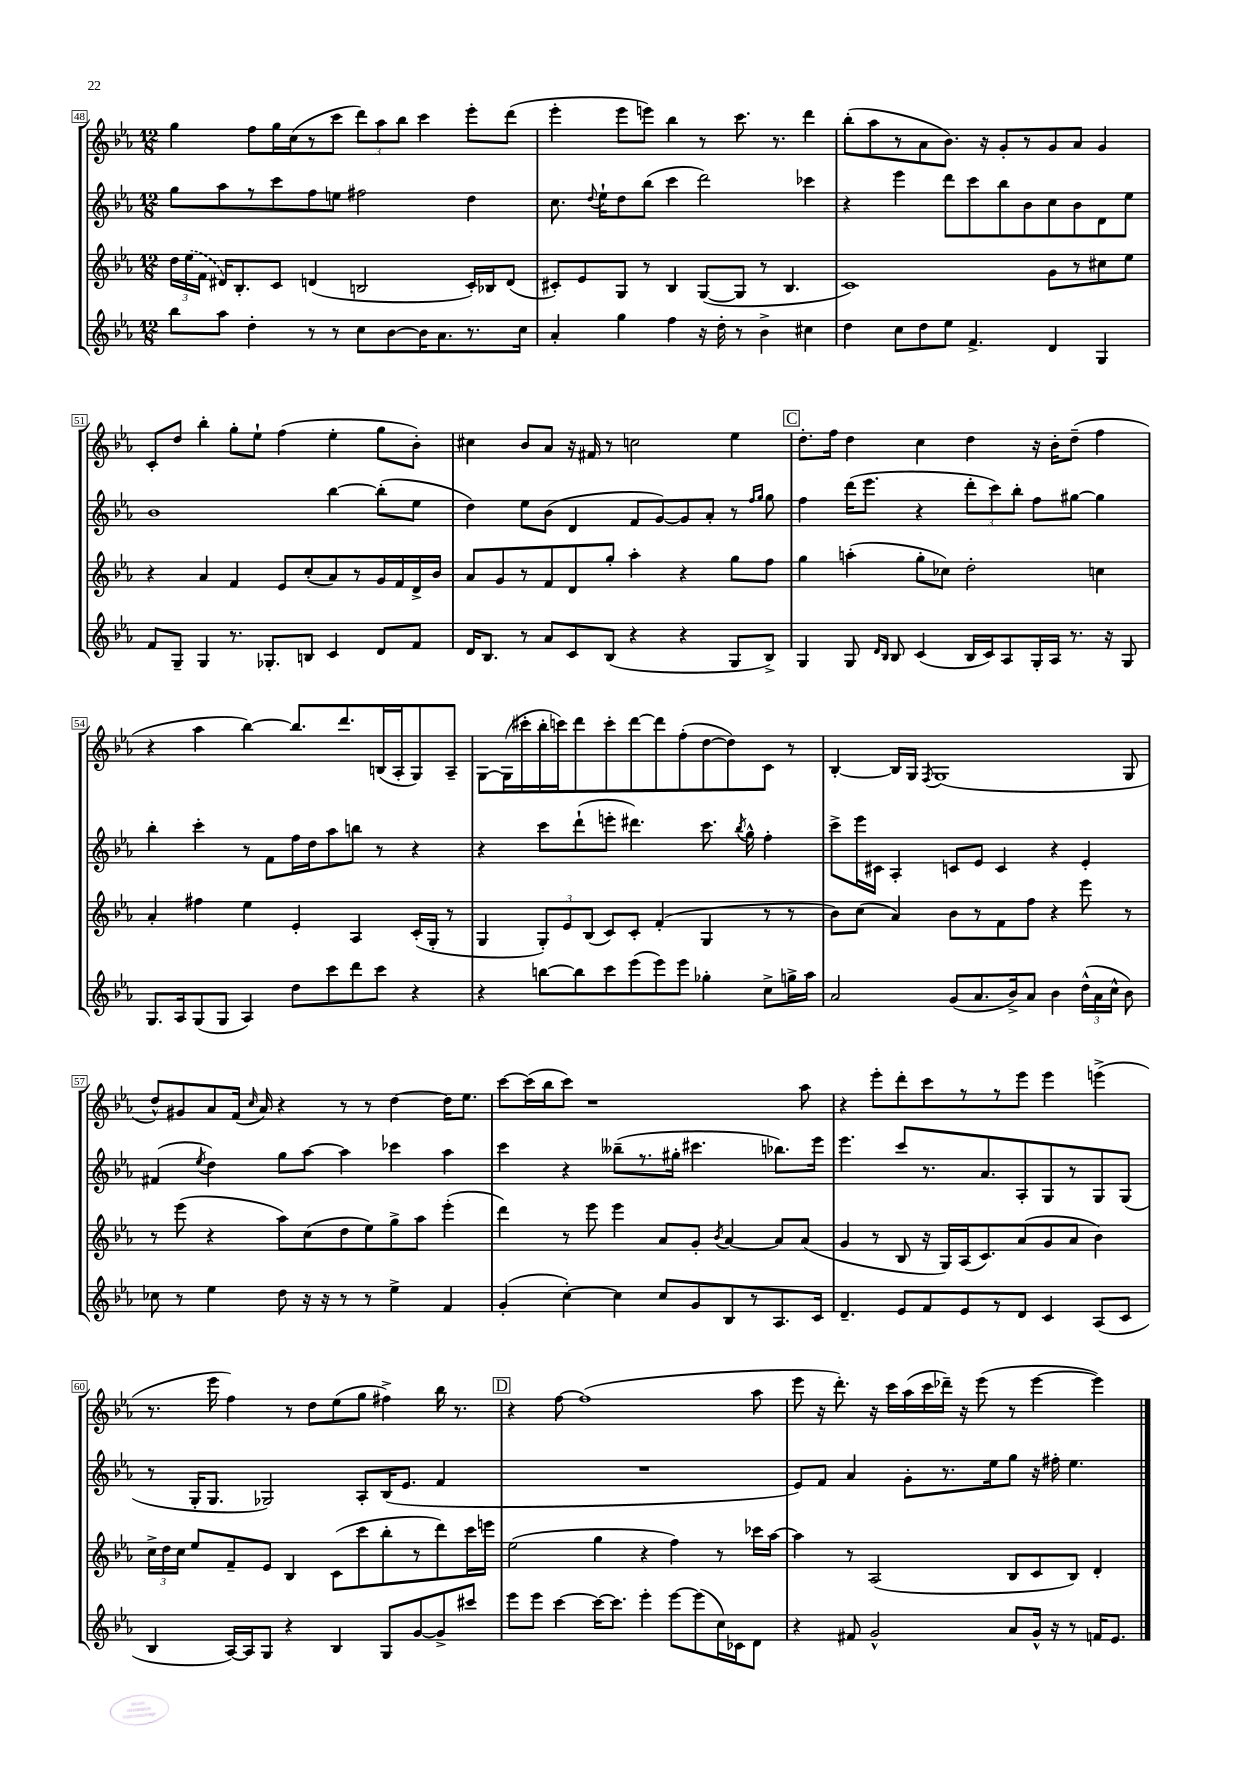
<<
\new StaffGroup <<
\new Staff = "s0" {
    \clef treble \key ees \major \numericTimeSignature \time 12/8
    \autoBeamOff g''4 f''8[ g''16 c''16( r8 c'''8] \tuplet 3/2 { d'''8[) aes''8 bes''8] } c'''4 ees'''8[-. d'''8]( |
    ees'''4-. ees'''8[ e'''8]) bes''4 r8 c'''8. r8. d'''4 |
    bes''8[-.( aes''8 r8 aes'8 bes'8.]) r16 g'8[-. r8 g'8 aes'8] g'4 |
    c'8[-. d''8] bes''4-. g''8[-. ees''8]-! f''4( ees''4-. g''8[ bes'8]-.) |
    cis''4 bes'8[ aes'8] r16 fis'16 r8 c''2 ees''4 |
    \mark \markup { \box "C" } d''8.[-. f''16] d''4 c''4 d''4 r16 bes'16[-. d''8]--( f''4 |
    r4 aes''4 bes''4~) bes''8.[ d'''8. b16( aes16-. g8) aes8]-- |
    g8[~ g16( cis'''16-. bes''16-. c'''16) d'''8 c'''8-. d'''8~ d'''8 f''8-.( d''8~ d''8) c'8] r8 |
    bes4~-. bes16[ g16] \acciaccatura { f8 } g1( g8 |
    d''8[-^) gis'8 aes'8 f'16]( \grace { c''16 } aes'16) r4 r8 r8 d''4~ d''16[ ees''8.] |
    c'''8[~ c'''16( bes''16 c'''8]) r1 aes''8 |
    r4 ees'''8[-. d'''8-. c'''8 r8 r8 ees'''8] ees'''4 e'''4->( |
    r8. ees'''16 f''4) r8 d''8[ ees''8( g''8] fis''4->) bes''16 r8. |
    \mark \markup { \box "D" } r4 f''8~ f''1( aes''8 |
    ees'''8 r16 d'''8.-.) r16 c'''16[ aes''16( c'''16 des'''16]--) r16 ees'''8( r8 ees'''4~ ees'''4) \bar "|." |
}
\new Staff = "s1" {
    \clef treble \key ees \major \numericTimeSignature \time 12/8
    \autoBeamOff g''8[ aes''8 r8 c'''8 f''8 e''8] fis''2 d''4 |
    c''8. \appoggiatura { d''8 } ees''16[-! d''8 bes''8]( c'''4 d'''2) ces'''4 |
    r4 ees'''4 d'''8[ c'''8 bes''8 bes'8 c''8 bes'8 d'8 ees''8] |
    bes'1 bes''4~ bes''8[-.( ees''8] |
    d''4) ees''8[ bes'8]( d'4 f'8[ g'8~) g'8 aes'8]-. r8 \grace { f''16[ g''16] } g''8 |
    \mark \markup { \box "C" } f''4 d'''16[( ees'''8.] r4 \tuplet 3/2 { d'''8[-. c'''8) bes''8]-. } f''8[ gis''8]~ gis''4 |
    bes''4-. c'''4-. r8 f'8[ f''16 d''16 aes''8 b''8] r8 r4 |
    r4 c'''8[ d'''8-!( e'''8]-. dis'''4.) c'''8. \acciaccatura { bes''8 } g''16-^ f''4-. |
    c'''8[-> ees'''16 cis'16] aes4-. c'8[ ees'8] c'4 r4 ees'4-. |
    fis'4( \acciaccatura { ees''8 } d''4) g''8[ aes''8]~ aes''4 ces'''4 aes''4 |
    c'''4 r4 beses''8[--( r8. gis''16]-. cis'''4. bes''8.[) ees'''16] |
    ees'''4. c'''8[ r8. aes'8. aes8-. g8 r8 g8 g8]( |
    r8 g16[-. g8.] ges2) aes8[-. bes16( ees'8.] f'4 |
    \mark \markup { \box "D" } R1. |
    ees'8[) f'8] aes'4 g'8[-. r8. ees''16 g''8] r16 fis''16-. ees''4. \bar "|." |
}
\new Staff = "s2" {
    \clef treble \key ees \major \numericTimeSignature \time 12/8
    \autoBeamOff \tuplet 3/2 { d''16[ \once \slurDashed ees''16( f'16] } dis'16[) bes8.-. c'8] d'4( b2 c'16[-.) bes16 d'8]( |
    cis'8[-.) ees'8 g8] r8 bes4 g8[~( g8] r8 bes4. |
    c'1) g'8[ r8 cis''8 ees''8] |
    r4 aes'4 f'4 ees'8[ c''8-.( aes'8) r8 g'16 f'16 d'16-> bes'16] |
    aes'8[ g'8 r8 f'8 d'8 g''8]-. aes''4-. r4 g''8[ f''8] |
    \mark \markup { \box "C" } g''4 a''4-.( g''8[-. ces''8]) d''2-. c''4 |
    aes'4-. fis''4 ees''4 ees'4-. aes4 c'16[-.( g16]-. r8 |
    g4 \tuplet 3/2 { g8[-.) ees'8 bes8]( } c'8[) c'8]-. f'4-.( g4 r8 r8 |
    bes'8[) c''8]( aes'4) bes'8[ r8 f'8 f''8] r4 ees'''8 r8 |
    r8 ees'''8( r4 aes''8[) c''8( d''8 ees''8) g''8-> aes''8] ees'''4-.( |
    d'''4) r8 ees'''8 ees'''4 aes'8[ g'8]-. \acciaccatura { bes'8 } aes'4~ aes'8[ aes'8]( |
    g'4 r8 bes8 r16 g16[) aes16( c'8.) aes'8( g'8 aes'8] bes'4) |
    \tuplet 3/2 { c''16[-> d''16 c''16] } ees''8[ f'8-- ees'8] bes4 c'8[( c'''8 bes''8-. r8 d'''8) c'''16 e'''16] |
    \mark \markup { \box "D" } ees''2( g''4 r4 f''4) r8 ces'''16[ aes''16]~ |
    aes''4 r8 aes2( bes8[ c'8 bes8]) d'4-. \bar "|." |
}
\new Staff = "s3" {
    \clef treble \key ees \major \numericTimeSignature \time 12/8
    \autoBeamOff bes''8[ aes''8] d''4-. r8 r8 c''8[ bes'8~ bes'16 aes'8. r8. c''16] |
    aes'4-. g''4 f''4 r16 d''16-. r8 bes'4-> cis''4 |
    d''4 c''8[ d''8 ees''8] f'4.-> d'4 g4 |
    f'8[ g8]-- g4 r8. ges8.[-. b8] c'4 d'8[ f'8] |
    d'16[ bes8.] r8 aes'8[ c'8 bes8]( r4 r4 g8[ bes8]->) |
    \mark \markup { \box "C" } g4 g8 \grace { d'16[ bes16] } bes8 c'4( bes16[ c'16) aes8 g16-. aes16] r8. r16 g8 |
    g8.[ aes16 g8( g8] aes4) d''8[ c'''8 d'''8 c'''8] r4 |
    r4 b''8[~ b''8 c'''8 ees'''8( ees'''8) ees'''8] ges''4-. c''8[-> g''16-> aes''16] |
    aes'2 g'8[( aes'8. bes'16->) aes'8] bes'4 \tuplet 3/2 { d''16[-^( aes'16 c''16]-^ } bes'8) |
    ces''8 r8 ees''4 d''8 r16 r16 r8 r8 ees''4-> f'4 |
    g'4-.( c''4~-.) c''4 c''8[ g'8 bes8 r8 aes8. c'16] |
    d'4.-- ees'8[ f'8 ees'8 r8 d'8] c'4 aes8[( c'8] |
    bes4 aes16[~) aes16 g8] r4 bes4 g8[ g'8~ g'8-> cis'''8] |
    \mark \markup { \box "D" } ees'''8[ ees'''8] c'''4~ c'''16[~ c'''8.] ees'''4-. ees'''8[~ ees'''8( c''16) ces'16 d'8] |
    r4 fis'8 g'2-^ aes'8[ g'16]-^ r16 r8 f'16[ ees'8.] \bar "|." |
}
>>
>>
\layout { \context { \Score currentBarNumber = #48 \override BarNumber.stencil = #(make-stencil-boxer 0.1 0.3 ly:text-interface::print) } }
